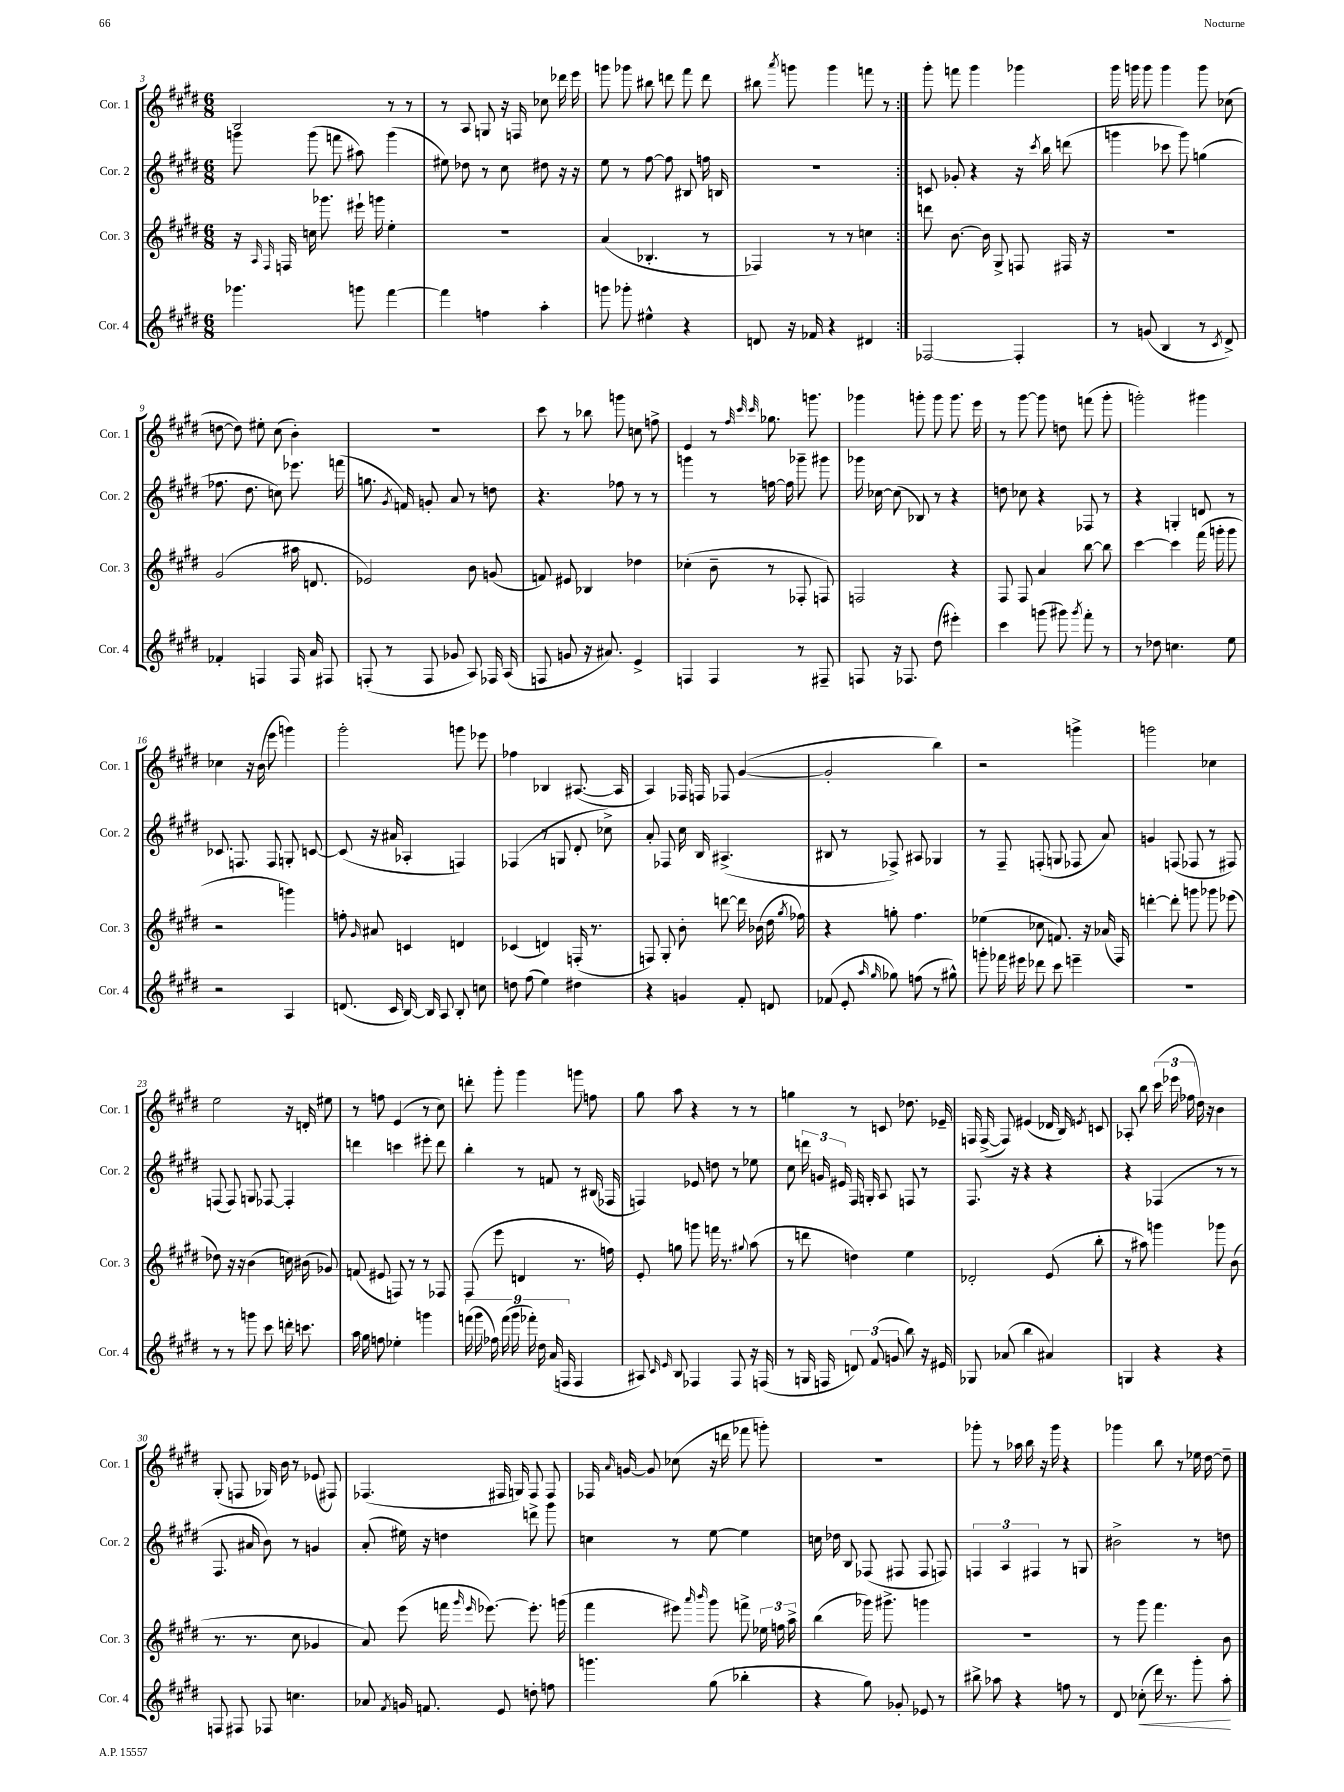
<<
\new StaffGroup <<
\new Staff = "s0" \with { instrumentName = "Cor. 1" shortInstrumentName = "Cor. 1" } {
    \clef treble \key e \major \numericTimeSignature \time 6/8
    \autoBeamOff \repeat volta 2 { b2 r8 r8 |
    r8 a8 g8 r16 f16 ces''8 des'''16 e'''16 |
    g'''8 ges'''8 bis''8 d'''8 fis'''8 d'''8 |
    bis''8 \acciaccatura { a'''8 } g'''8 g'''4 f'''8 r8 | }
    gis'''8-. f'''8 gis'''4 ges'''4 |
    gis'''16 g'''16 g'''8 g'''4 g'''8 ces''8( |
    d''8~ d''8) eis''8-. cis''8( b'4-.) |
    R2. |
    cis'''8 r8 bes''8 g'''8 c''8 f''8-> |
    e'4 r8 \grace { fis''32 cis'''32 cis'''32 } ges''8. g'''8. |
    ges'''4 g'''8-. g'''8 g'''8. e'''16 |
    r8 gis'''8~ gis'''8 d''8 f'''8( gis'''8-. |
    g'''2-.) gis'''4 |
    ces''4 r16 b'16( e'''8 g'''4) |
    gis'''2-. g'''8 ees'''8 |
    fes''4 bes4 ais8.~( ais16 |
    a4) fes16 f16 fes8 gis'4~( |
    gis'2-. b''4) |
    r2 g'''4-> |
    g'''2 ces''4 |
    e''2 r16 d'16-. eis''8 |
    r8 f''8 e'4( r8 cis''8) |
    d'''8-. gis'''8-. gis'''4 g'''8 f''8 |
    gis''8 a''8 r4 r8 r8 |
    g''4 r8 c'8 des''8. ees'16-- |
    f16 f16~->( f8) eis'4( des'16 b16) \acciaccatura { e'8 } c'8 |
    aes8-. b''8 \tuplet 3/2 { cis'''16( ees'''16 fes''16 } dis''16) r16 b'4 |
    gis8-.( f8 ges16) b'16 r8 ees'8( fis8) |
    fes4.( fis16 g16) fis8 fis8 |
    fes16 \grace { a'16 } g'16~ g'8 ces''8( r16 d'''16 fes'''8 g'''8-.) |
    R2. |
    ges'''8-. r8 aes''16 b''16 r16 ges'''16 r4 |
    ges'''4 b''8 r8 ees''16 dis''16~ dis''8-- \bar "|." |
}
\new Staff = "s1" \with { instrumentName = "Cor. 2" shortInstrumentName = "Cor. 2" } {
    \clef treble \key e \major \numericTimeSignature \time 6/8
    \autoBeamOff \repeat volta 2 { g'''8 g'''8( f'''8 ais''8) g'''4( |
    eis''8) des''8 r8 cis''8 dis''8 r16 r16 |
    e''8 r8 fis''8~ fis''8 bis8 f''16 b16 |
    R2. | }
    c'8 ges'8-. r4 r16 \acciaccatura { cis'''8 } b''16 d'''8( |
    g'''4 ces'''8 g'''8) g''4( |
    fes''8. dis''8. c''8) ees'''8. f'''16( |
    g''8. \acciaccatura { gis'8 } f'16) g'8-. a'8 r8 d''8 |
    r4. fes''8 r8 r8 |
    g'''4 r8 f''16~ f''16 ges'''8-- gis'''8 |
    ges'''16 ces''16~ ces''8( bes8) r8 r4 |
    d''8 ces''8 r4 fes8 r8 |
    r4 g4-. d'8 r8 |
    ces'8. f8. f8 g8-. c'8~ |
    c'8( r16 ais'16 aes4-. f4) |
    fes4( r8 g8 dis'8-. ces''8->) |
    a'8-. fes8 cis''16 b16 ais4.->( |
    bis8 r8 fes8->) ais8 ges4 |
    r8 fis8-- f8-.( g8 fes8 a'8) |
    g'4 f8( fes8 r8 fis8) |
    f8( f8) g8 fes8~ fes4-. |
    d'''4 c'''4 eis'''8-. d'''8 |
    b''4-. r8 f'8 r8 bis16( fes16 |
    f4) ees'8 d''8 r8 ees''8 |
    cis''8 \tuplet 3/2 { d'''16 g'16 eis'16 } fis16 g16-. a8 f8 r8 |
    fis8. r16 r4 r4 |
    r4 fes4( r8 r8 |
    fis8. ais'16 b'8) r8 g'4 |
    a'8-.( eis''16) r16 d''4 d'''8-> gis'''8 |
    c''4 r8 e''8~ e''4 |
    c''16 des''16 b8 fes8( fis8 fis8 f8) |
    \tuplet 3/2 { f4 a4 fis4 } r8 g8 |
    bis'2-> r8 d''8 \bar "|." |
}
\new Staff = "s2" \with { instrumentName = "Cor. 3" shortInstrumentName = "Cor. 3" } {
    \clef treble \key e \major \numericTimeSignature \time 6/8
    \autoBeamOff \repeat volta 2 { r16 \grace { a16 fis16 } f16 c''16 ges'''8. eis'''16-! g'''16 e''4-. |
    R2. |
    a'4( bes4.-. r8 |
    fes4) r8 r8 c''4 | }
    d'''8 b'8.~ b'16 gis8-> f8 fis16 r16 |
    R2. |
    gis'2( ais''16 d'8. |
    ees'2) b'8 g'8( |
    f'8) eis'8 bes4 des''4 |
    ces''4-.( b'8-- r8 fes8-. f8) |
    f2 r4 |
    fis8 fis8 a'4 b''8~ b''8 |
    cis'''4~ cis'''4 fis'''16( g'''16-. g'''8 |
    r2 g'''4) |
    f''8-. \grace { gis'16 } ais'8 c'4 d'4 |
    ces'4( d'4) f16-.( r8. |
    f8) gis8-. b'8-. d'''8~ d'''16 bes'16( dis''16 \acciaccatura { gis''8 } fes''16) |
    r4 g''8-. fis''4. |
    ees''4( ces''8 f'8.) r16 aes'16( fis16) |
    d'''4~-. d'''8-. g'''8 ges'''8 ees'''8( |
    des''8) r16 r16 b'4( c''16) bis'16( ges'8) |
    f'8( eis'8 f8) r8 r8 fes8 |
    fis8( e'''8 d'4 r8. f''16) |
    e'8-. g''8 g'''8 f'''16 r8. \appoggiatura { gis''8 } a''8( |
    r8 d'''8 d''4) e''4 |
    des'2-. e'8( b''8-. |
    r8 ais''8) g'''4 ges'''8 b'8( |
    r8. r8. cis''8 ges'4 |
    a'8) e'''8( f'''16 \grace { gis'''16 e'''16 } ees'''8.~) ees'''8.-. g'''16( |
    fis'''4 eis'''8) \grace { a'''16 b'''16 } gis'''8 f'''8-> \tuplet 3/2 { ees''16 f''16 a''16-> } |
    b''4( ges'''16) gis'''8.-> g'''4 |
    R2. |
    r8 gis'''8 fis'''4. b'8 \bar "|." |
}
\new Staff = "s3" \with { instrumentName = "Cor. 4" shortInstrumentName = "Cor. 4" } {
    \clef treble \key e \major \numericTimeSignature \time 6/8
    \autoBeamOff \repeat volta 2 { ges'''4. g'''8 fis'''4~ |
    fis'''4 f''4 a''4-. |
    g'''8 ges'''8-. eis''4-^ r4 |
    d'8 r16 fes'16 r4 dis'4 | }
    fes2~ fes4-. |
    r8 g'8( b4 r8 \acciaccatura { cis'8 } dis'8->) |
    fes'4-. f4 f16 a'16 fis8 |
    f8-.( r8 f8 ges'8 a8) fes16 a16( |
    f8 g'8 r16 ais'8.) e'4-> |
    f4 f4 r8 fis8-- |
    f8 r16 fes8. dis''8( eis'''4-.) |
    cis'''4 g'''8( gis'''8) \acciaccatura { gis'''8 } fis'''8-. r8 |
    r8 des''8 c''4. e''8 |
    r2 a4 |
    d'8.( cis'16 b16~) b16 a8 b8-. c''8 |
    d''8 fis''8( e''4) dis''4 |
    r4 g'4 fis'8-. d'8 |
    fes'8( e'8-. \grace { a''16 gis''16 } ges''8) f''8( r8 gis''8-^) |
    g'''8-. fes'''16 eis'''16 des'''8 cis'''8 e'''4-- |
    R2. |
    r8 r8 g'''8 cis'''8 d'''16-. c'''8. |
    a''16 gis''16 f''8 ees''4-. g'''4 |
    \tuplet 9/8 { f'''16( gis'''16 fes''16) f'''16( gis'''16 fes'''16-.) dis''16 a'16( f16 } f4 |
    ais8) \grace { cis'16 e'16 } b8 fes4 fes8 r16 f16( |
    r8 g16 f16 \tuplet 3/2 { d'8) fis'8( g'8 } b''8) r16 eis'16 |
    ges8 aes'8( b''4 ais'4) |
    g4 r4 r4 |
    f8 fis8 fes8 c''4. |
    aes'8 \acciaccatura { fis'8 } g'16 f'8. e'8 d''8-. f''8 |
    g'''4. gis''8( bes''4-. |
    r4 gis''8) ges'8-. ees'8 r8 |
    bis''8-> aes''8 r4 f''8 r8 |
    dis'8 ces''8-.\<( dis'''16) r8. gis'''8-. a''8-.\! \bar "|." |
}
>>
>>
\layout { \context { \Score currentBarNumber = #3 } }
